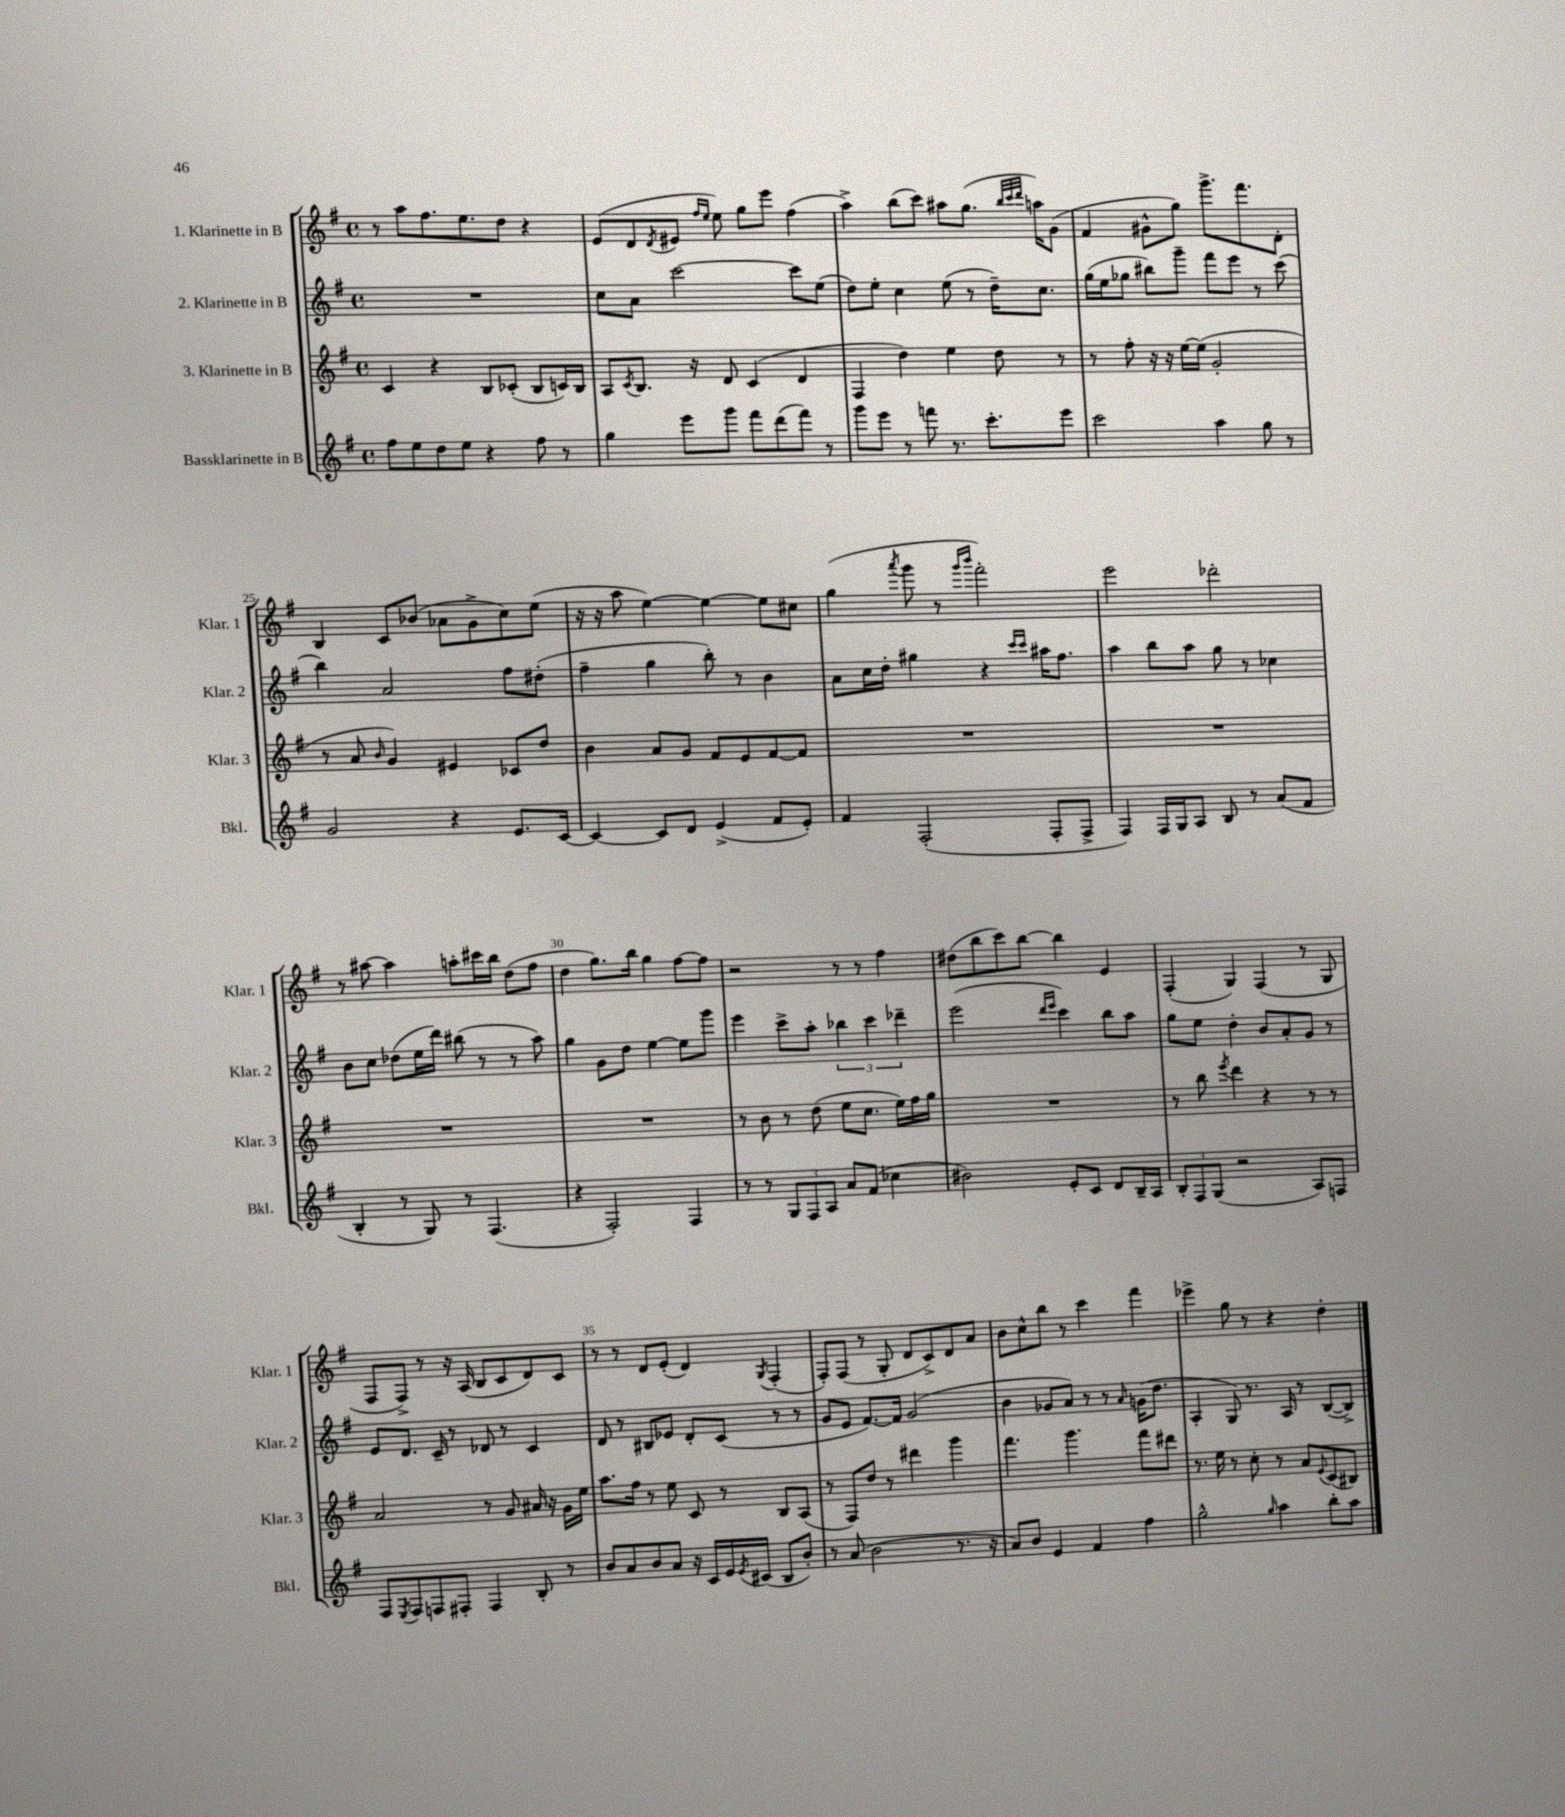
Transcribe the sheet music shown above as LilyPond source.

<<
\new StaffGroup <<
\new Staff = "s0" \with { instrumentName = "1. Klarinette in B" shortInstrumentName = "Klar. 1" } {
    \clef treble \key g \major \defaultTimeSignature \time 4/4
    r8 a''8 fis''8. e''8. d''8 r4 |
    e'8( d'8 \acciaccatura { d'8 } eis'8 \grace { fis''16 e''16 } e''8) g''8 e'''8 fis''4( |
    a''4->) b''8( c'''8) ais''8 g''8.( \grace { b''32 c'''32 d'''32 } a''16) g'8( |
    fis'4 gis'8-^ g''8) g'''8.-> fis'''8. d'8-. |
    b4 c'8 bes'8( aes'8 g'8-> c''8) e''8( |
    r16 r16 a''8 e''4~) e''4~ e''8 cis''8 |
    g''4( \acciaccatura { a'''8 } g'''8 r8 \grace { g'''16 b'''16 } fis'''2-.) |
    e'''2 des'''2-. |
    r8 ais''8~ ais''4 a''8-. cis'''16 b''16 d''8( fis''8 |
    d''4 g''8.) b''16 g''4 fis''8~ fis''8 |
    r2 r8 r8 fis''4 |
    dis''8( b''8 c'''8) b''8~ b''4 e'4 |
    fis4-.( g4) fis4( r8 g8 |
    fis8 fis8->) r8 r16 a16( b8 c'8 d'8) c'8 |
    r8 r8 d'8 e'8-.( d'4) \acciaccatura { g8 } fis4-.( |
    fis8-.) fis8( r8 g8-. d'8 c'8->) d'8 a'8 |
    b'8 c''8-^ b''8 r8 c'''4 fis'''4 |
    ees'''4-> g''8 r8 r4 d''4-. \bar "|." |
}
\new Staff = "s1" \with { instrumentName = "2. Klarinette in B" shortInstrumentName = "Klar. 2" } {
    \clef treble \key g \major \defaultTimeSignature \time 4/4
    R1 |
    c''8 a'8 c'''2~ c'''8 e''8( |
    d''8) e''8-. c''4 e''8( r8 d''16--) c''8. |
    g''16( e''16 ges''8 bis''8) g'''8-- fis'''8 e'''8 r8 c'''8( |
    b''4) a'2 fis''8 dis''8-.( |
    fis''4-- g''4 b''8-.) r8 b'4 |
    a'8 c''16 d''16-. gis''4 r4 \grace { c'''16 c'''16 } ais''16 fis''8. |
    a''4 b''8 a''8 g''8 r8 ces''4 |
    b'8 c''8 des''8( e''16 d'''16) bis''8( r8 r8 a''8) |
    g''4 g'8 d''8 e''4~ e''8 g'''8 |
    e'''4 c'''8-> a''8-. \tuplet 3/2 { bes''4 c'''4 des'''4-- } |
    e'''2( \grace { d'''16 e'''16 } c'''4) b''8 a''8 |
    g''8 e''8 d''4-. b'8 a'8-. g'8 r8 |
    e'8 d'8. c'16-- r8 des'8 r8 c'4 |
    d'8 r8 bis8 ees'8 d'8-. c'8( r8 r8 |
    g'8 e'8 fis'8.~) fis'16 g'2( |
    b'4 ges'8 a'8) r8 r8 \grace { a'16 } g'16( d''8. |
    a4-. g8) r8. a16 r8 b8~( b8->) \bar "|." |
}
\new Staff = "s2" \with { instrumentName = "3. Klarinette in B" shortInstrumentName = "Klar. 3" } {
    \clef treble \key g \major \defaultTimeSignature \time 4/4
    c'4 r4 b8 ces'8-.( b8 c'16) b16 |
    a8 \acciaccatura { c'8 } b8. r16 d'8 c'4( d'4 |
    fis4 d''4) e''4 d''8 r8 |
    r8 fis''8-. r16 r16 e''16~ e''16( g'2-. |
    r8 a'8 \grace { b'16 } g'4) eis'4 ces'8 d''8 |
    b'4 a'8 g'8 fis'8 e'8 fis'8~ fis'8 |
    R1 |
    R1 |
    R1 |
    R1 |
    r8 b'8 r8 d''8( e''8 c''8. e''16) fis''16 g''16 |
    R1 |
    r8 b''8 \acciaccatura { e'''8 } d'''4 r4 r8 r8 |
    a'2 r8 g'8 ais'16 r16 g'16 e''16 |
    a''8. fis''16 r8 e''8 c'8 r8 b8 a8( |
    r8 fis8) d''8 r8 dis'''4 g'''4 |
    fis'''4. g'''4. fis'''8 dis'''8 |
    r8. e''16 r8 c''8-. r8 a'8 \appoggiatura { e'8 } c'8( bis8) \bar "|." |
}
\new Staff = "s3" \with { instrumentName = "Bassklarinette in B" shortInstrumentName = "Bkl." } {
    \clef treble \key g \major \defaultTimeSignature \time 4/4
    fis''8 e''8 d''8 e''8 r4 fis''8 r8 |
    g''4 e'''8 g'''8 fis'''8 d'''8( fis'''8) r8 |
    g'''8 e'''8 r8 f'''8 r8. c'''8.-. e'''8 |
    c'''2 a''4 g''8 r8 |
    g'2 r4 e'8. c'16~ |
    c'4~ c'8 d'8 e'4->( fis'8 e'8-.) |
    fis'4 fis2-.( fis8-. fis8-> |
    fis4) fis16 g16 a8 b8 r8 a'8( fis'8 |
    b4-. r8 g8) r8 fis4.( |
    r4 fis2-.) fis4 |
    r8 r8 \tuplet 3/2 { g8 fis8 a8 } a'8 fis'8( ces''4 |
    bis'2) e'8-. c'8 d'8 b16-- a16 |
    \tuplet 3/2 { b8-. fis8 g8( } r2 a8) f8 |
    fis8 \acciaccatura { e8 } fis8 f8 fis8-. fis4 b8-. r8 |
    b'8 a'8 b'8 a'8 r16 c'16 e'16 \acciaccatura { e'8 } cis'16( b8 b'8-.) |
    r8 a'8( b'2 r8. r16 |
    a'8) b'8 e'4 fis'4 fis''4 |
    g''2-^ \grace { g''16 } a''4 b''8-. a''8 \bar "|." |
}
>>
>>
\layout { \context { \Score currentBarNumber = #21 \override BarNumber.break-visibility = ##(#f #t #t) barNumberVisibility = #(every-nth-bar-number-visible 5) } }
